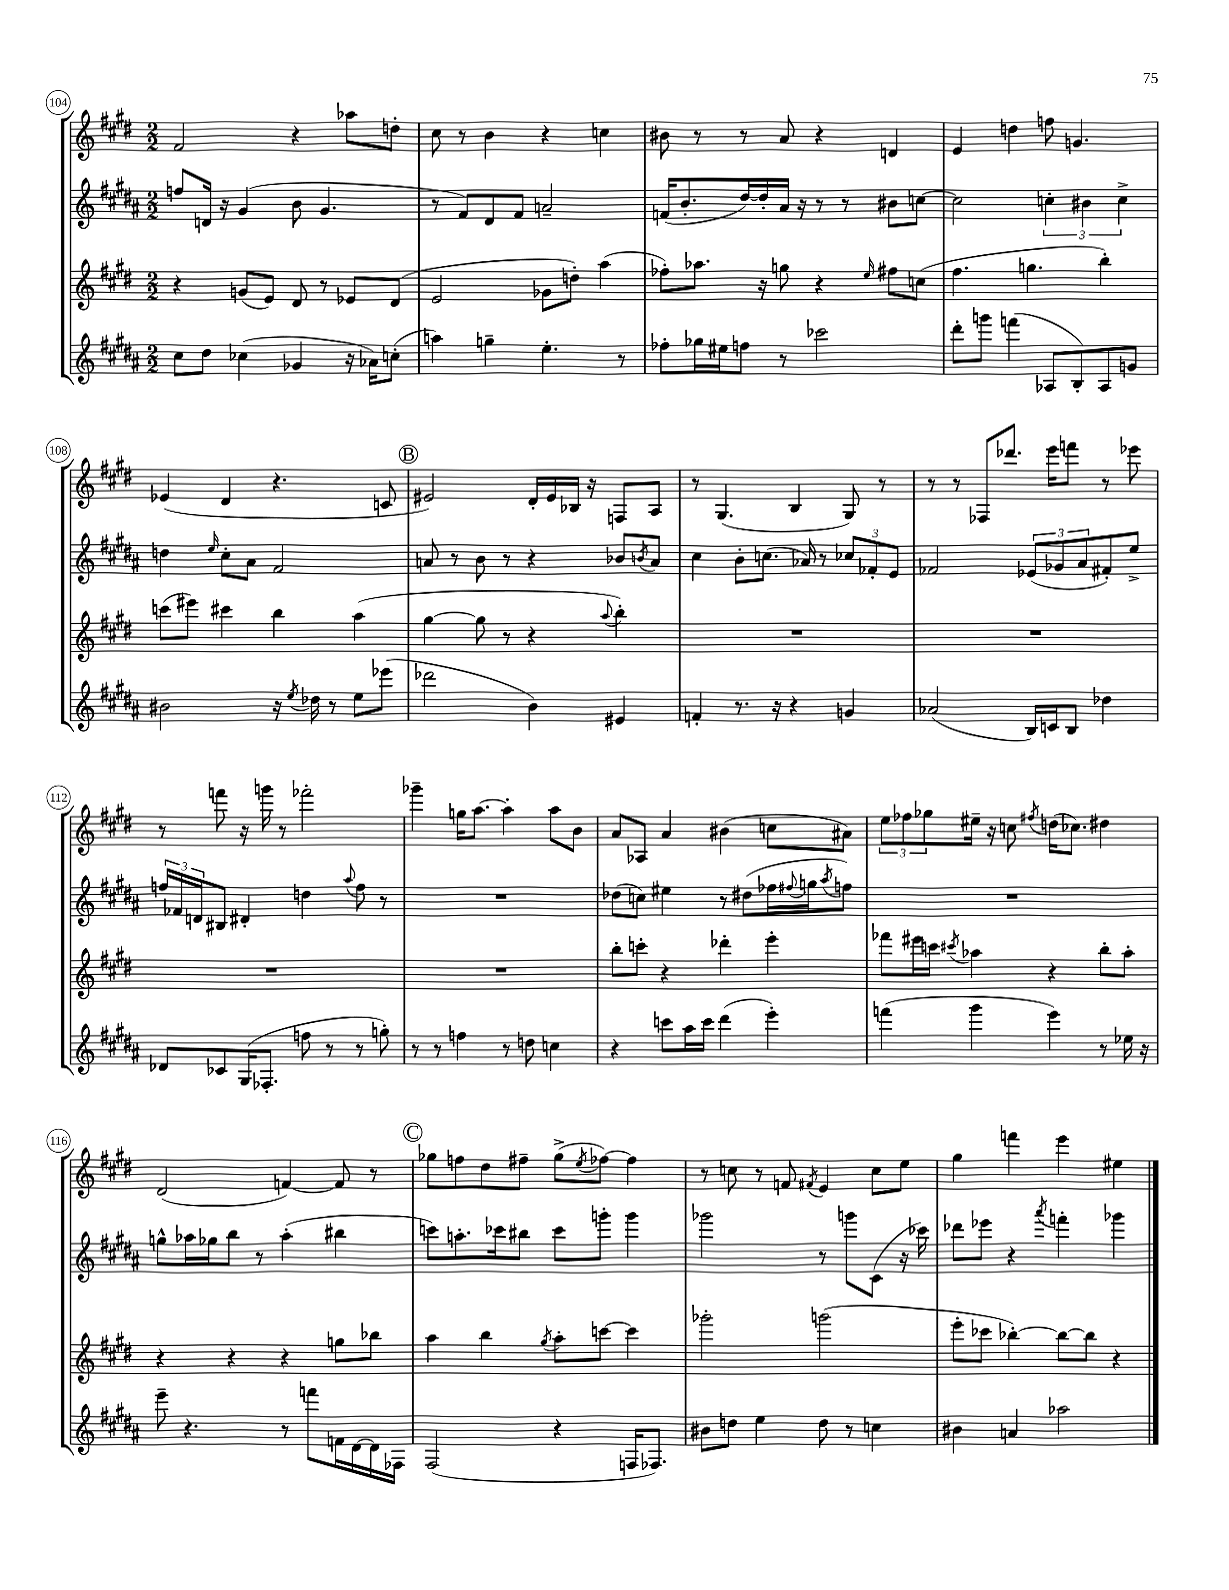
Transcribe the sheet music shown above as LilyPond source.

<<
\new StaffGroup <<
\new Staff = "s0" {
    \clef treble \key e \major \numericTimeSignature \time 2/2
    fis'2 r4 aes''8 d''8-. |
    cis''8 r8 b'4 r4 c''4 |
    bis'8 r8 r8 a'8 r4 d'4 |
    e'4 d''4 f''8 g'4. |
    ees'4( dis'4 r4. c'8 |
    \mark \markup { \circle "B" } eis'2) dis'16-. eis'16 bes16 r16 f8 a8 |
    r8 gis4.( b4 gis8) r8 |
    r8 r8 fes8 des'''8. e'''16 f'''8 r8 ees'''8 |
    r8 f'''8 r16 g'''16 r8 fes'''2-. |
    ges'''4-- g''16 a''8.~ a''4-. a''8 b'8 |
    a'8 aes8 a'4 bis'4( c''8 ais'8) |
    \tuplet 3/2 { e''8 fes''8 ges''8 } eis''16-- r16 c''8 \acciaccatura { fis''8 } d''16( ces''8.) dis''4 |
    dis'2( f'4~) f'8 r8 |
    \mark \markup { \circle "C" } ges''8 f''8 dis''8 fis''8-- ges''8->( \acciaccatura { e''8 } fes''8~) fes''4 |
    r8 c''8 r8 f'8 \acciaccatura { fis'8 } e'4 c''8 e''8 |
    gis''4 f'''4 e'''4 eis''4 \bar "|." |
}
\new Staff = "s1" {
    \clef treble \key b \major \numericTimeSignature \time 2/2
    f''8 d'16 r16 gis'4( b'8 gis'4. |
    r8 fis'8) dis'8 fis'8 a'2-- |
    f'16( b'8.-. dis''16~) dis''16-. ais'16 r16 r8 r8 bis'8 c''8~ |
    c''2 \tuplet 3/2 { c''4-. bis'4 c''4-> } |
    d''4 \grace { e''16 } cis''8-. ais'8 fis'2 |
    \mark \markup { \circle "B" } a'8 r8 b'8 r8 r4 bes'8 \acciaccatura { b'8 } a'8 |
    cis''4 b'8-. c''8.( aes'16) r8 \tuplet 3/2 { ces''8 fes'8-. e'8 } |
    fes'2 \tuplet 3/2 { ees'8( ges'8 ais'8 } fis'8-.) e''8-> |
    \tuplet 3/2 { f''16 fes'16 d'16 } bis8 dis'4-. d''4 \appoggiatura { ais''8 } f''8 r8 |
    R1 |
    des''8( c''8) eis''4 r8 dis''8( fes''16 \appoggiatura { fis''8 } g''16 \acciaccatura { ais''8 } f''8) |
    R1 |
    g''8-^ aes''16 ges''16 b''8 r8 aes''4-.( bis''4 |
    \mark \markup { \circle "C" } c'''8) a''8.-. ces'''16 bis''8 ces'''8 g'''8-. g'''4 |
    ges'''2 r8 g'''8 cis'8( r16 ces'''16) |
    des'''8 ees'''8 r4 \acciaccatura { ais'''8 } f'''4-. ges'''4 \bar "|." |
}
\new Staff = "s2" {
    \clef treble \key e \major \numericTimeSignature \time 2/2
    r4 g'8( e'8) dis'8 r8 ees'8 dis'8( |
    e'2 ges'8 d''8-.) a''4( |
    fes''8-.) aes''8. r16 g''8 r4 \grace { e''16 } fis''8 c''8( |
    fis''4. g''4. b''4-.) |
    c'''8( eis'''8) cis'''4 b''4 a''4( |
    \mark \markup { \circle "B" } gis''4~ gis''8 r8 r4 \appoggiatura { a''8 } b''4-.) |
    R1 |
    R1 |
    R1 |
    R1 |
    b''8-. c'''8-. r4 des'''4-. e'''4-. |
    fes'''8 eis'''16 c'''16 \acciaccatura { cis'''8 } aes''4 r4 b''8-. aes''8-. |
    r4 r4 r4 g''8 bes''8 |
    \mark \markup { \circle "C" } a''4 b''4 \acciaccatura { gis''8 } a''8-. c'''8~ c'''4 |
    ges'''2-. g'''2( |
    e'''8-. ces'''8 bes''4~-.) bes''8~ bes''8 r4 \bar "|." |
}
\new Staff = "s3" {
    \clef treble \key b \major \numericTimeSignature \time 2/2
    cis''8 dis''8 ces''4( ges'4 r16 aes'16) c''8-.( |
    a''4) g''4-- e''4.-. r8 |
    fes''8-. ges''16 eis''16 f''8 r8 ces'''2 |
    dis'''8-. g'''8 f'''4( aes8 b8-.) aes8 g'8 |
    bis'2 r16 \acciaccatura { e''8 } des''16 r8 e''8 ees'''8( |
    \mark \markup { \circle "B" } des'''2 b'4) eis'4 |
    f'4-. r8. r16 r4 g'4 |
    aes'2( b16) c'16 b8 des''4 |
    des'8 ces'8 gis16( fes8.-. f''8 r8 r8 g''8-.) |
    r8 r8 f''4 r8 d''8 c''4 |
    r4 c'''8 ais''16 c'''16 dis'''4( e'''4-.) |
    f'''4( gis'''4 e'''4) r8 ees''16 r16 |
    e'''8-- r4. r8 f'''8 f'16 dis'16~ dis'16 fes16 |
    \mark \markup { \circle "C" } fis2( r4 f16 fes8.) |
    bis'8 d''8 e''4 d''8 r8 c''4 |
    bis'4 a'4 aes''2 \bar "|." |
}
>>
>>
\layout { \context { \Score currentBarNumber = #104 \override BarNumber.stencil = #(make-stencil-circler 0.1 0.3 ly:text-interface::print) } }
